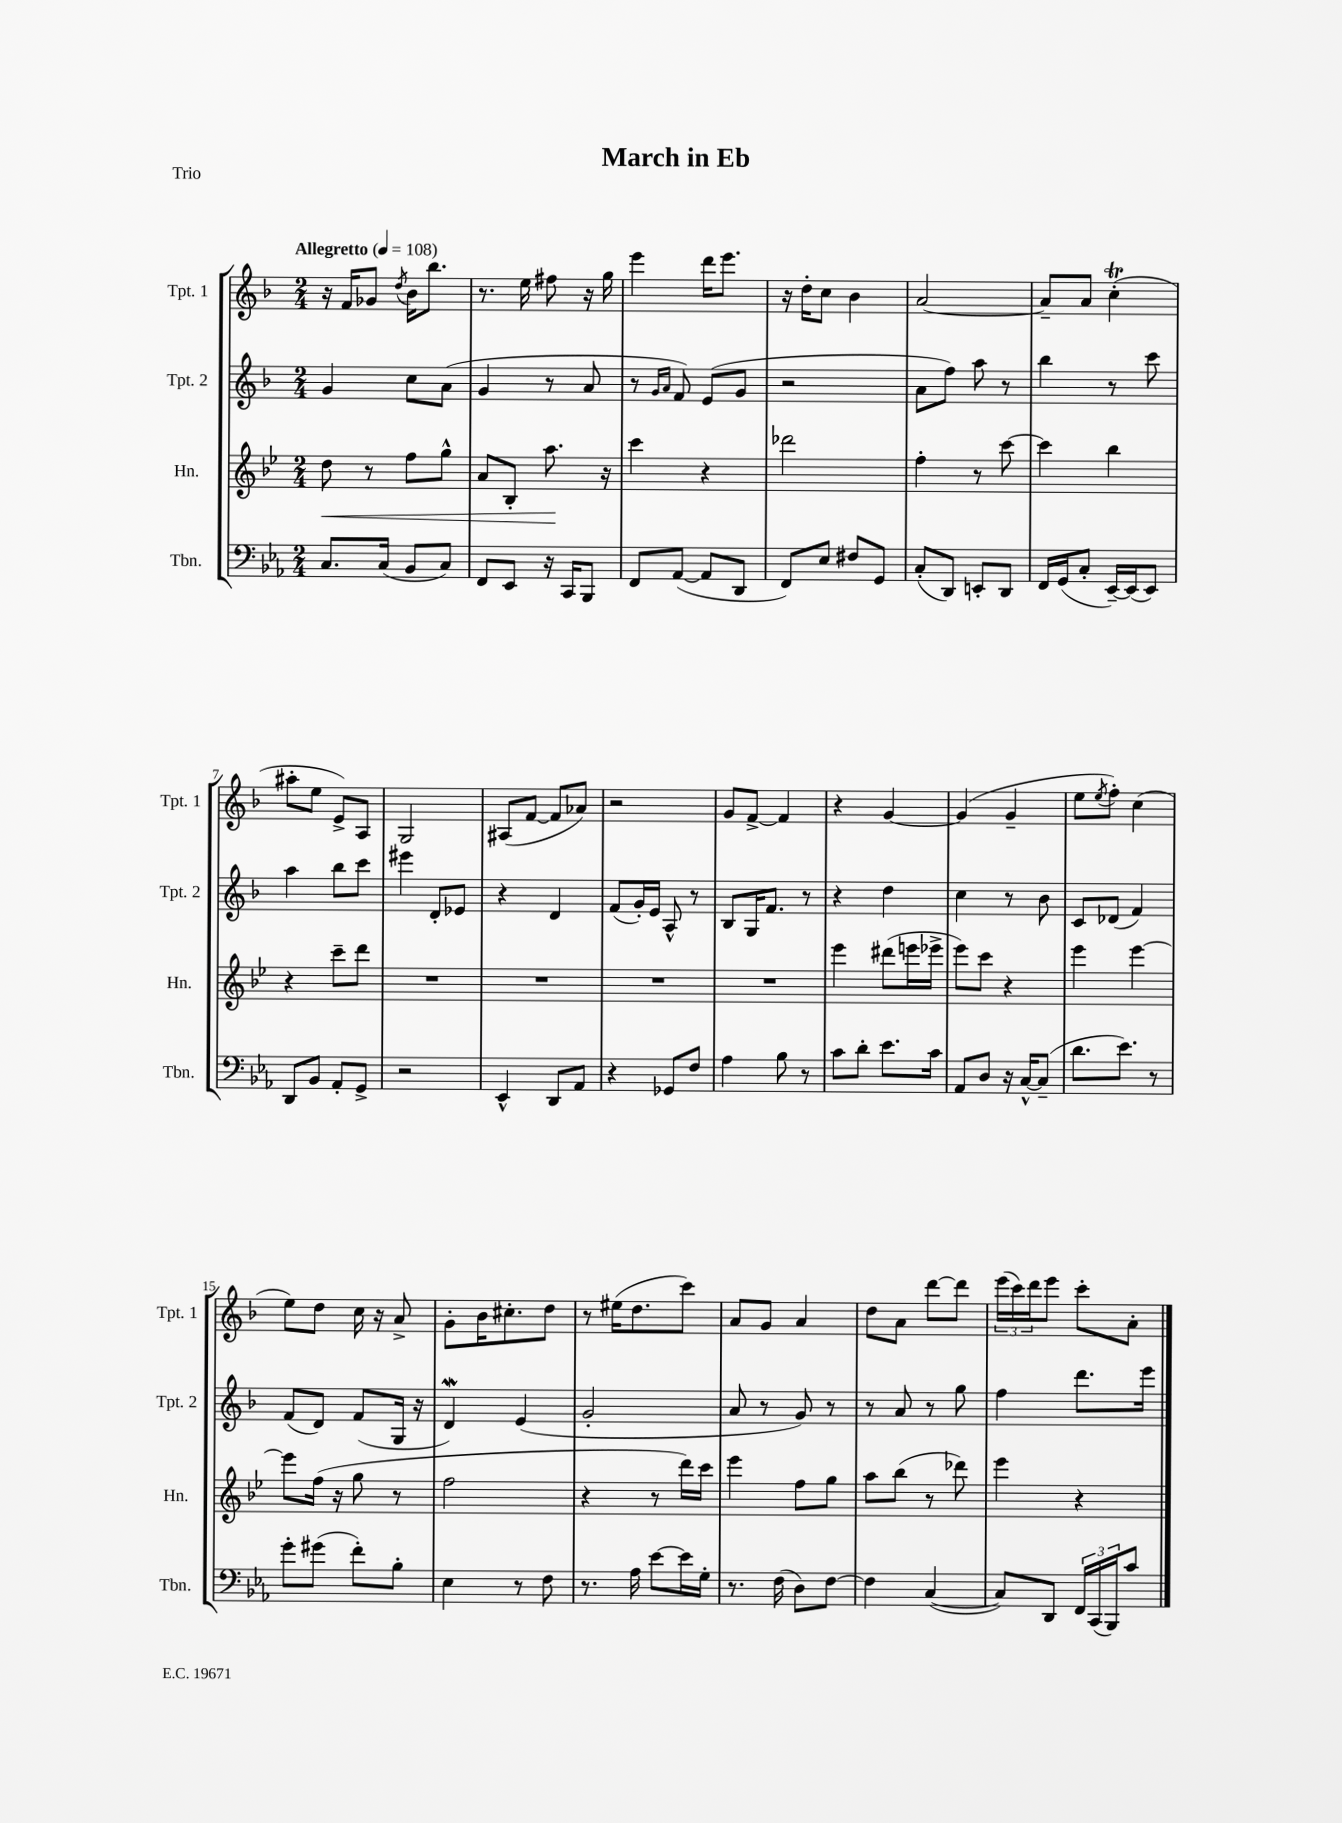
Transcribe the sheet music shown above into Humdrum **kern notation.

**kern	**kern	**kern	**kern
*staff4	*staff3	*staff2	*staff1
*clefF4	*clefG2	*clefG2	*clefG2
*k[b-e-a-]	*k[b-e-]	*k[b-]	*k[b-]
*M2/4	*M2/4	*M2/4	*M2/4
*MM108	*MM108	*MM108	*MM108
8.C	8dd	4g	16r
.	.	.	16f
.	8r	.	8g-
(16C	.	.	.
.	.	.	8qdd
8BB-	8ff	8cc	16b-
.	.	.	8.bb-
8C)	8gg^^	(8a	.
=	=	=	=
8FF	8a	4g	8.r
8EE-	8B-'	.	.
.	.	.	16ee
16r	8.aa	8r	8ff#
16CC	.	.	.
8BBB-	.	8a	16r
.	16r	.	16gg
=	=	=	=
8FF	4ccc	8r	4eee
.	.	16qqg	.
.	.	16qqa	.
([8AA-	.	8f)	.
8AA-]	4r	(8e	16ddd
.	.	.	8.eee
8DD	.	8g	.
=	=	=	=
8FF)	2ddd-	2r	16r
.	.	.	16dd'
8E-	.	.	8cc
8F#	.	.	4b-
8GG	.	.	.
=	=	=	=
(8C'	4ff'	8a	[2a
8DD)	.	8ff)	.
8EE'	8r	8aa	.
8DD	[8ccc	8r	.
=	=	=	=
16FF	4ccc]	4bb-	8a~]
(16GG	.	.	.
8C'	.	.	8a
[16EE-~)	4bb-	8r	(4cc'
(16EE-]	.	.	.
8EE-)	.	8ccc	.
=	=	=	=
8DD	4r	4aa	8aa#'
8BB-	.	.	8ee
8AA-'	8ccc~	8bb-	8e^)
8GG^	8ddd	8ccc	8A
=	=	=	=
2r	2r	4eee#	2G
.	.	8d'	.
.	.	8e-	.
=	=	=	=
4EE-^^	2r	4r	(8A#
.	.	.	[8f
8DD	.	4d	8f]
8AA-	.	.	8a-)
=	=	=	=
4r	2r	(8f	2r
.	.	16g')	.
.	.	16e	.
8GG-	.	8A^^	.
8F	.	8r	.
=	=	=	=
4A-	2r	8B-	8g
.	.	16G	[8f^
.	.	8.f	.
8B-	.	.	4f]
8r	.	8r	.
=	=	=	=
8c	4eee-	4r	4r
8d'	.	.	.
8.e-	(8ddd#	4dd	[4g
.	16eee	.	.
16c	16eee-^	.	.
=	=	=	=
8AA-	8eee-)	4cc	(4g]
8D	8ccc	.	.
16r	4r	8r	4g~
[16C^^	.	.	.
(8C~]	.	8b-	.
=	=	=	=
8.d	4eee-	8c	8ee
.	.	.	8qee
.	.	(8d-	8ff')
8.e-)	.	.	.
.	[4eee-	4f)	(4cc
8r	.	.	.
=	=	=	=
8g'	8eee-]	(8f	8ee)
(8g#	(16ff	8d)	8dd
.	16r	.	.
8f')	8gg	(8f	16cc
.	.	.	16r
8B-'	8r	16G	8a^
.	.	16r	.
=	=	=	=
4E-	2ff	4d)	8g'
.	.	.	16b-
.	.	.	8.cc#'
8r	.	(4e	.
8F	.	.	8dd
=	=	=	=
8.r	4r	2g'	8r
.	.	.	(16ee#
16A-	.	.	8.dd
[8e-	8r	.	.
16e-]	16ddd)	.	8ccc)
16G'	16ccc	.	.
=	=	=	=
8.r	4eee-	8a	8a
.	.	8r	8g
(16F	.	.	.
8D)	8ff	8g)	4a
[8F	8gg	8r	.
=	=	=	=
4F]	8aa	8r	8dd
.	(8bb-	8a	8a
([4C	8r	8r	[8ddd
.	8ddd-)	8gg	8ddd]
=	=	=	=
8C])	4eee-	4ff	(24eee
.	.	.	24ccc)
.	.	.	24ddd
8DD	.	.	8eee
24FF	4r	8.ddd	8ccc'
(24CC	.	.	.
24BBB-)	.	.	.
8c	.	.	8a'
.	.	16eee	.
==	==	==	==
*-	*-	*-	*-
